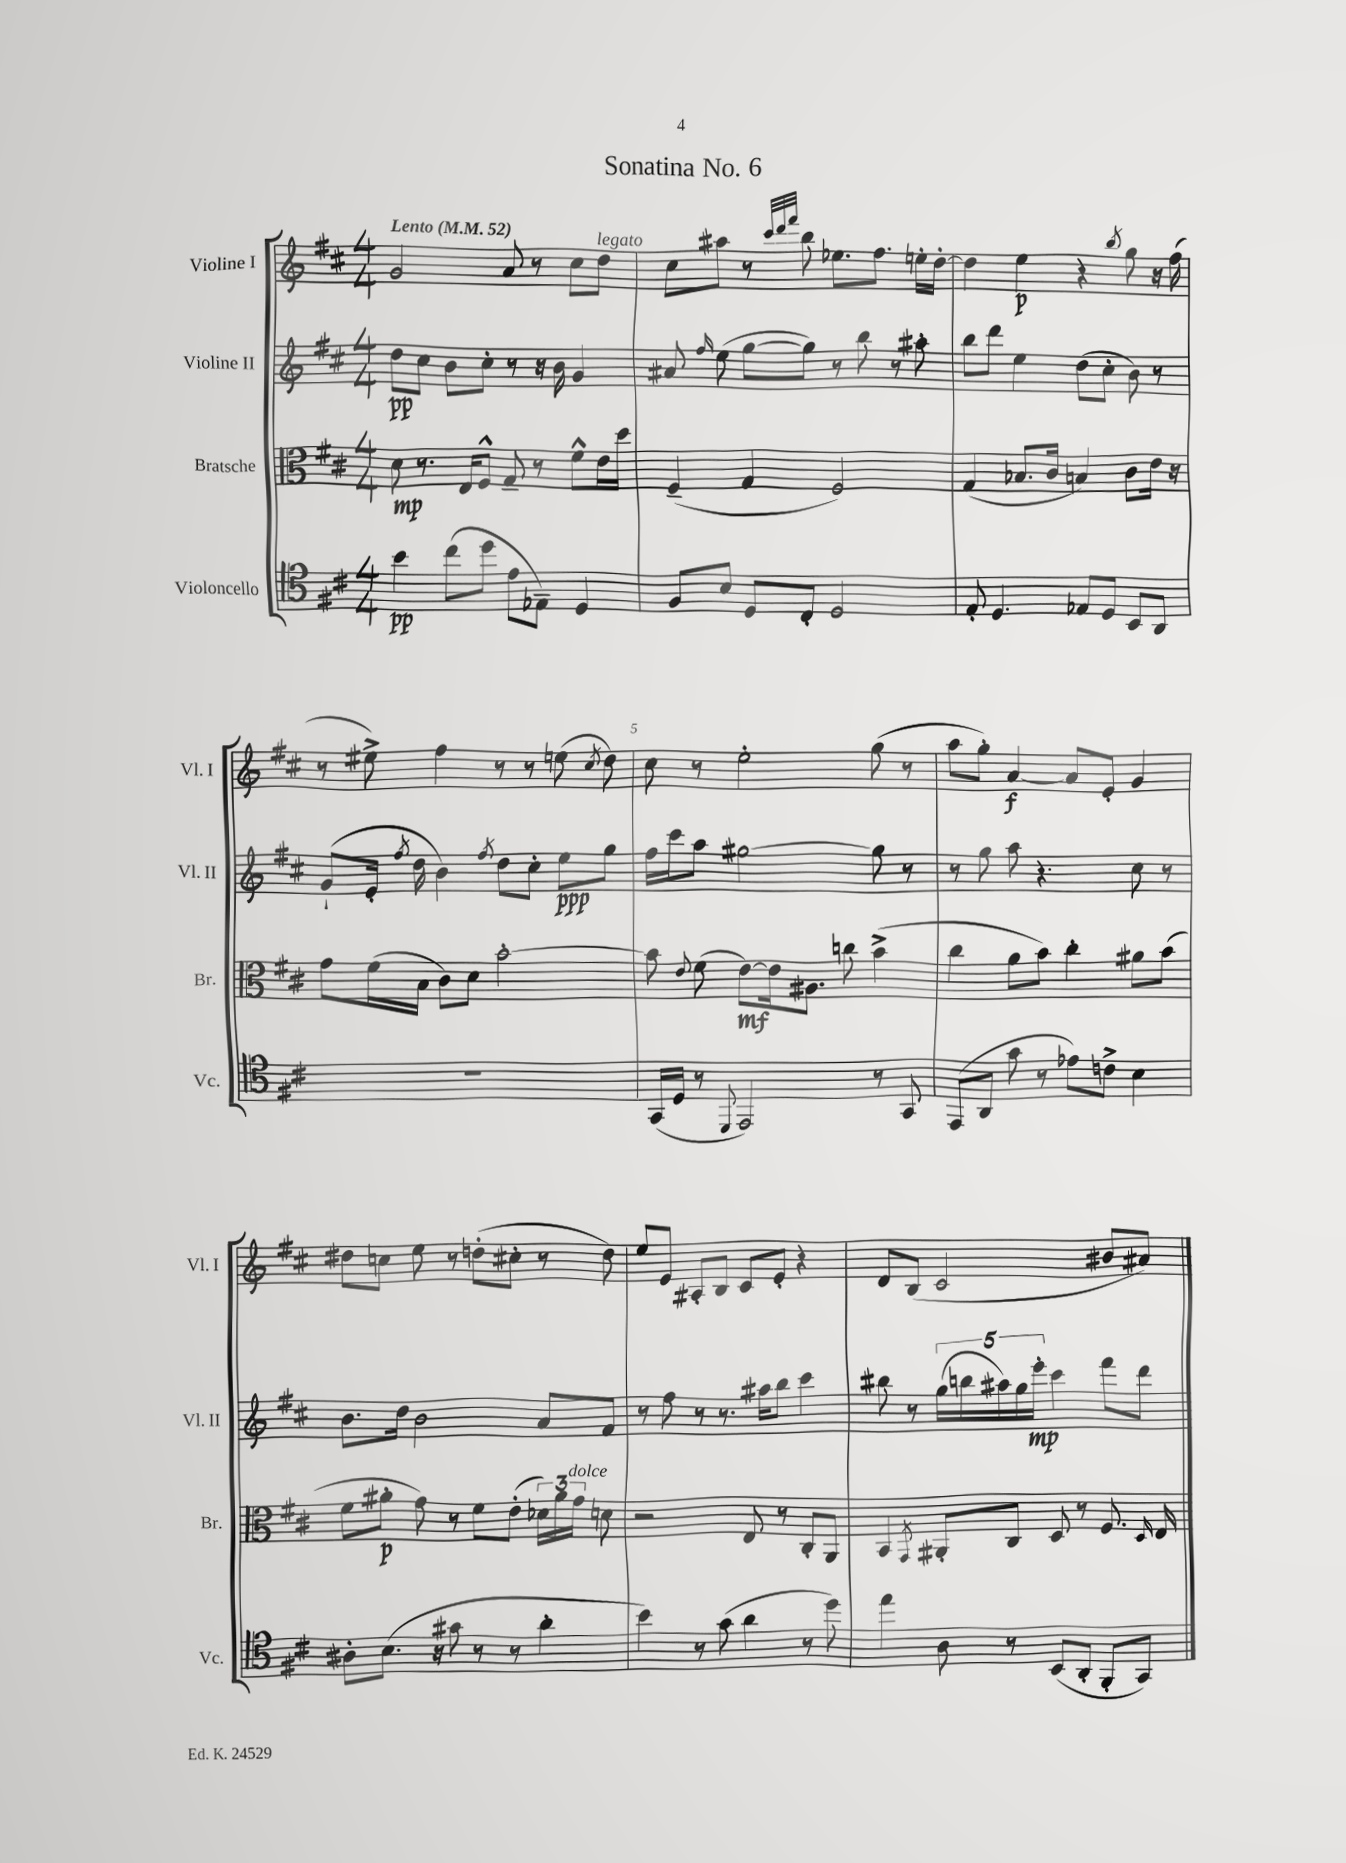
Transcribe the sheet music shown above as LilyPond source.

\header { title = "Sonatina No. 6" }
<<
\new StaffGroup <<
\new Staff = "s0" \with { instrumentName = "Violine I" shortInstrumentName = "Vl. I" } {
    \clef treble \key d \major \numericTimeSignature \time 4/4 \tempo "Lento" 4 = 52
    \autoBeamOff g'2 a'8 r8 cis''8[ d''8]^\markup { \italic "legato" } |
    cis''8[ ais''8] r8 \grace { cis'''32[ d'''32 fis'''32] } b''8 ees''8.[ fis''8.] e''16[-. d''16]~-. |
    d''4 e''4\p r4 \acciaccatura { b''8 } g''8 r16 fis''16( |
    r8 eis''8->) fis''4 r8 r8 e''8( \acciaccatura { cis''8 } d''8) |
    cis''8 r8 e''2-. g''8( r8 |
    a''8[ g''8]-.) a'4~\f a'8[ e'8]-. g'4 |
    dis''8[ c''8] e''8 r8 d''8[-.( cis''8]-. r8 d''8) |
    e''8[ e'8] ais8[-. b8] cis'8[ e'8]-. r4 |
    d'8[ b8]( cis'2 bis'8[ ais'8]) \bar "|." |
}
\new Staff = "s1" \with { instrumentName = "Violine II" shortInstrumentName = "Vl. II" } {
    \clef treble \key d \major \numericTimeSignature \time 4/4
    \autoBeamOff d''8[\pp cis''8] b'8[ cis''8]-. r8 r16 b'16 g'4 |
    ais'8 \grace { fis''16 } e''8( g''8[~ g''8]) r8 b''8 r8 ais''8-. |
    b''8[ d'''8] e''4 d''8[( cis''8]-. b'8) r8 |
    g'8[-!( e'16]-. \acciaccatura { fis''8 } d''16 b'4) \acciaccatura { fis''8 } d''8[ cis''8]-. e''8[\ppp g''8] |
    fis''16[ cis'''16 a''8] gis''2~ gis''8 r8 |
    r8 g''8 a''8 r4. cis''8 r8 |
    b'8.[ d''16] b'2 a'8[ fis'8] |
    r8 fis''8 r8 r8. ais''16[ b''8] cis'''4 |
    bis''8 r8 \tuplet 5/4 { g''16[( b''16 ais''16) g''16 e'''16]-.\mp } cis'''4 fis'''8[ d'''8] \bar "|." |
}
\new Staff = "s2" \with { instrumentName = "Bratsche" shortInstrumentName = "Br." } {
    \clef alto \key d \major \numericTimeSignature \time 4/4
    \autoBeamOff d'8\mp r8. e16[ fis8]-^ g8-- r8 fis'8[-^ e'16 d''16] |
    fis4--( g4 fis2) |
    g4( bes8.[ cis'16] b4) cis'8[ e'16] r16 |
    g'8[ fis'16( b16] cis'8[) d'8] b'2~-. |
    b'8 \appoggiatura { e'8 } fis'8( e'8[~\mf) e'16 ais8.] c''8 b'4->( |
    cis''4 a'8[ b'8]) cis''4-. ais'8[ b'8]( |
    fis'8[ ais'8]-.\p g'8) r8 fis'8[ e'8]-.( \tuplet 3/2 { des'16[) ais'16 g'16]^\markup { \italic "dolce" } } d'8 |
    r2 e8 r8 cis8[-. a,8] |
    b,4 \acciaccatura { g,8 } ais,8[-. cis8] d8 r8 fis8. \grace { d16 } e16 \bar "|." |
}
\new Staff = "s3" \with { instrumentName = "Violoncello" shortInstrumentName = "Vc." } {
    \clef tenor \key d \major \numericTimeSignature \time 4/4
    \autoBeamOff b'4\pp cis''8[( d''8] e'8[ ees8]--) d4 |
    fis8[ b8] d8[ cis8]-. d2 |
    e8-. d4. ees8[ d8] b,8[ a,8] |
    R1 |
    g,16[( d16] r8 \appoggiatura { d,8 } e,2) r8 g,8 |
    e,8[( a,8] g'8 r8 ees'8[) c'8]-> b4 |
    ais8[-. b8.]( r16 gis'8 r8 r8 a'4-. |
    b'4) r8 g'8( a'4 r8 d''8) |
    e''4 a8 r8 b,8[( a,8]-. fis,8[-. g,8]) \bar "|." |
}
>>
>>
\layout { \context { \Score \override BarNumber.break-visibility = ##(#f #t #t) barNumberVisibility = #(every-nth-bar-number-visible 5) } }
